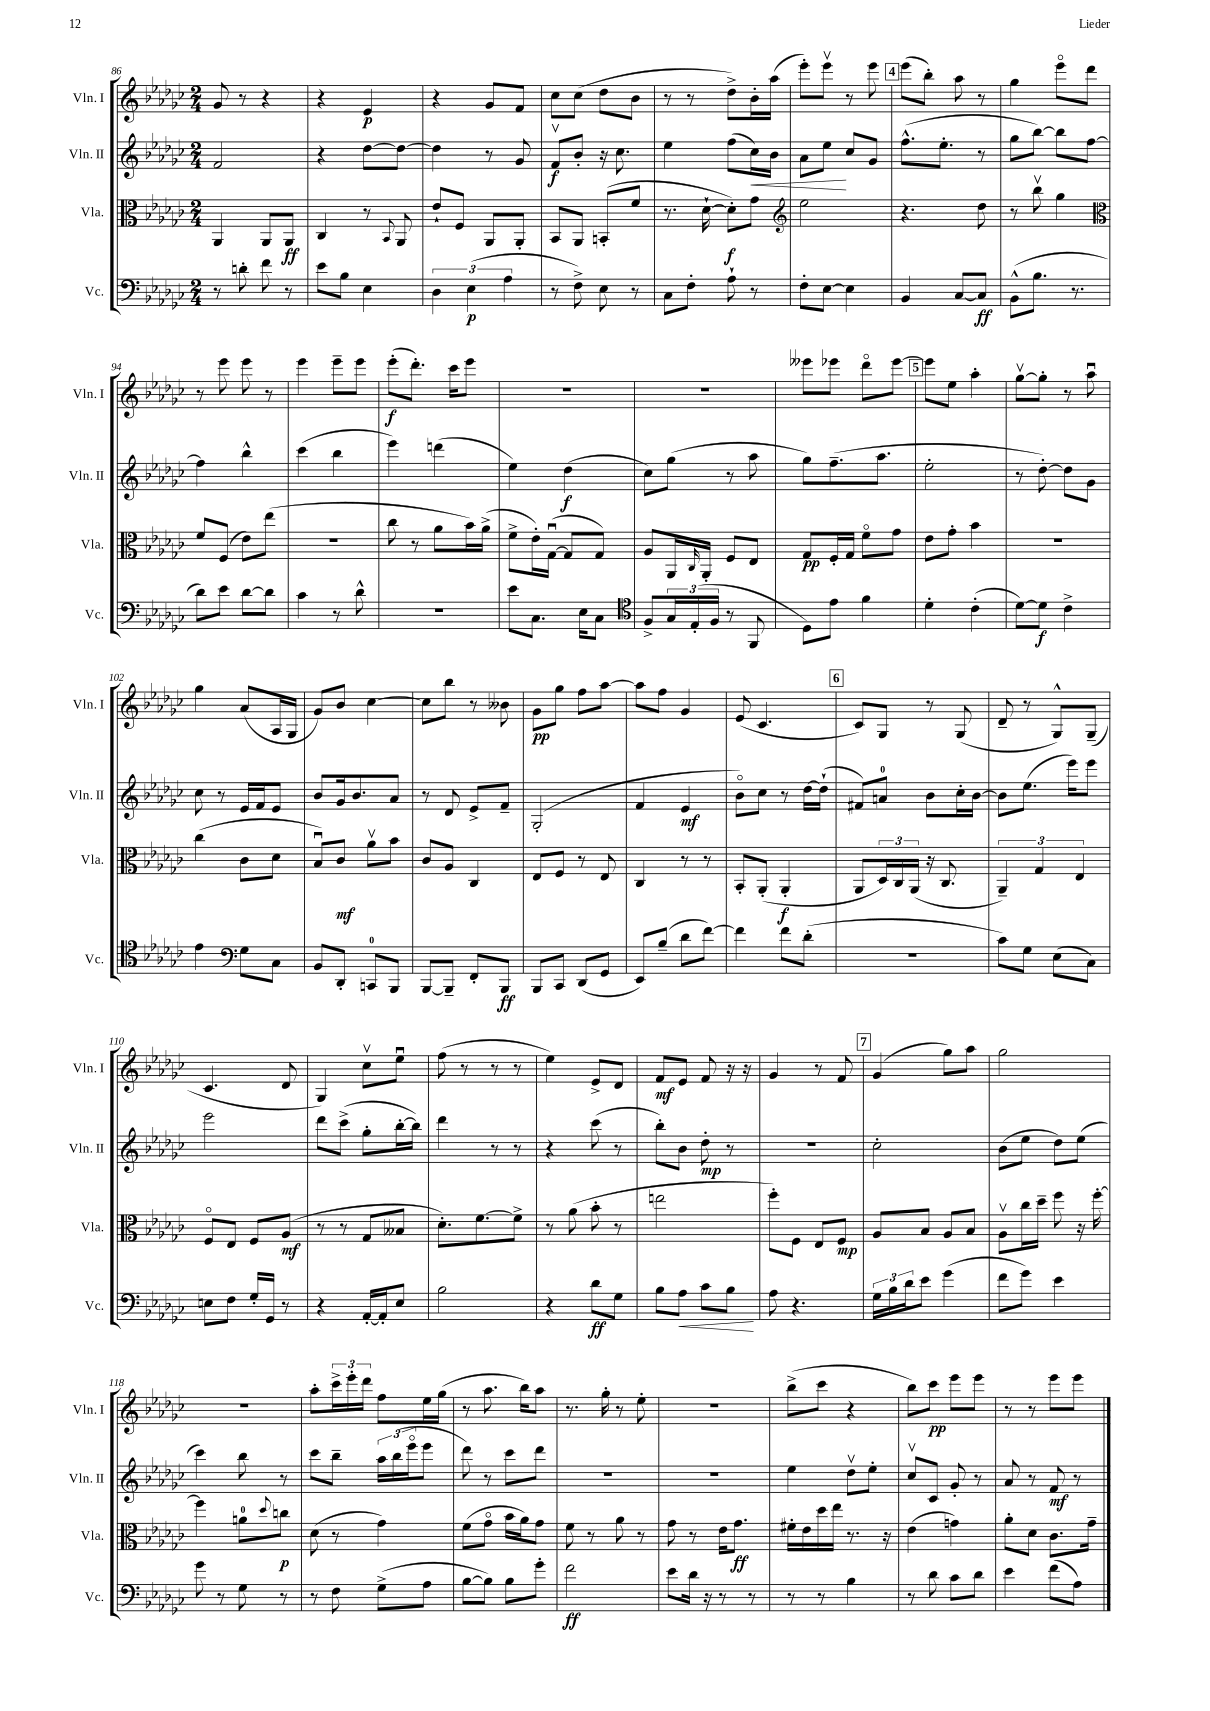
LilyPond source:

<<
\new StaffGroup <<
\new Staff = "s0" \with { instrumentName = "Vln. I" shortInstrumentName = "Vln. I" } {
    \clef treble \key ges \major \numericTimeSignature \time 2/4
    ges'8 r8 r4 |
    r4 ees'4\p |
    r4 ges'8 f'8 |
    ces''8 ces''8( des''8 bes'8 |
    r8 r8 des''8->) bes'16-. aes''16( |
    ees'''8-.) ees'''8\upbow r8 ees'''8 |
    \mark \markup { \box "4" } ees'''8( bes''8-.) aes''8 r8 |
    ges''4 ees'''8\flageolet des'''8 |
    r8 ees'''8 ees'''8 r8 |
    ees'''4 ees'''8-- ees'''8 |
    ees'''8-.\f( des'''8.-.) ces'''16 ees'''8 |
    R2 |
    R2 |
    eeses'''8 ees'''8 des'''8\flageolet ees'''8~ |
    \mark \markup { \box "5" } ees'''8 ees''8 aes''4-. |
    ges''8~\upbow ges''8-. r8 aes''8\downbow |
    ges''4 aes'8( aes16 ges16 |
    ges'8) bes'8 ces''4~ |
    ces''8 bes''8 r8 beses'8 |
    ges'8\pp ges''8 f''8 aes''8~ |
    aes''8 f''8 ges'4 |
    ees'8( ces'4. |
    \mark \markup { \box "6" } ces'8) ges8 r8 ges8( |
    des'8-- r8 ges8-^) ges8--( |
    ces'4. des'8 |
    ges4) ces''8\upbow ees''8\downbow |
    f''8( r8 r8 r8 |
    ees''4) ees'8-> des'8 |
    f'8\mf ees'8 f'8 r16 r16 |
    ges'4 r8 f'8 |
    \mark \markup { \box "7" } ges'4( ges''8) aes''8 |
    ges''2 |
    r2 |
    aes''8-. \tuplet 3/2 { ces'''16-> ees'''16-. des'''16 } f''8 ees''16 ges''16( |
    r8 aes''8. bes''16) aes''8 |
    r8. ges''16-. r8 ees''8-. |
    R2 |
    bes''8->( ces'''8 r4 |
    bes''8) ces'''8\pp ees'''8 ees'''8 |
    r8 r8 ees'''8 ees'''8 \bar "|." |
}
\new Staff = "s1" \with { instrumentName = "Vln. II" shortInstrumentName = "Vln. II" } {
    \clef treble \key ges \major \numericTimeSignature \time 2/4
    f'2 |
    r4 des''8~ des''8~ |
    des''4 r8 ges'8 |
    f'8\upbow\f bes'8-. r16 ces''8. |
    ees''4 f''8( ces''16\<) bes'16 |
    aes'8 ees''8\! ces''8 ges'8 |
    \mark \markup { \box "4" } f''8.-^( ees''8.-. r8 |
    ges''8 bes''8~) bes''8 f''8~ |
    f''4 bes''4-^ |
    ces'''4( bes''4 |
    ees'''4) d'''4( |
    ees''4) des''4\f( |
    ces''8) ges''8( r8 aes''8 |
    ges''8) f''8.--( aes''8. |
    \mark \markup { \box "5" } ees''2-. |
    r8 des''8~-.) des''8 ges'8 |
    ces''8 r8 ees'16 f'16 ees'8 |
    bes'8 ges'16 bes'8. aes'8 |
    r8 des'8 ees'8-> f'8-- |
    ges2-.( |
    f'4 ees'4\mf |
    bes'8\flageolet) ces''8 r8 des''16~ des''16-!( |
    \mark \markup { \box "6" } fis'8) a'8-0 bes'8 ces''16-. bes'16~ |
    bes'8 ees''8.( ees'''16) ees'''8 |
    ees'''2 |
    des'''8 ces'''8->( ges''8-. bes''16~-. bes''16) |
    des'''4 r8 r8 |
    r4 ces'''8( r8 |
    bes''8-.) bes'8 des''8-.\mp r8 |
    R2 |
    \mark \markup { \box "7" } ces''2-. |
    bes'8( ees''8 des''8) ees''8( |
    ces'''4) bes''8 r8 |
    ces'''8 bes''8-- \tuplet 3/2 { aes''16 bes''16( ees'''16\flageolet } ees'''8 |
    des'''8) r8 ces'''8 des'''8 |
    R2 |
    R2 |
    ees''4 des''8\upbow ees''8-. |
    ces''8\upbow ces'8 ges'8-. r8 |
    aes'8 r8 f'8\mf r8 \bar "|." |
}
\new Staff = "s2" \with { instrumentName = "Vla." shortInstrumentName = "Vla." } {
    \clef alto \key ges \major \numericTimeSignature \time 2/4
    aes,4 aes,8 aes,8\ff |
    ces4 r8 \appoggiatura { bes,8 } aes,8 |
    ees'8-! f8 aes,8 aes,8-. |
    bes,8 aes,8 b,8-.( f'8 |
    r8. des'16~-! des'8-.\f) ges'8 |
    \clef treble ees''2 |
    \mark \markup { \box "4" } r4. des''8 |
    r8 bes''8\upbow ges''4 |
    \clef alto f'8 f8( ees'8) ees''8( |
    r2 |
    ces''8 r8 aes'8 bes'16) aes'16->( |
    f'8-> ees'16-.) ges16~\downbow( ges8 ges8) |
    aes8 aes,16 \grace { ces16 } aes,16-. f8 ees8 |
    ges8\pp f16-. ges16 f'8\flageolet ges'8 |
    \mark \markup { \box "5" } ees'8 ges'8-. bes'4 |
    R2 |
    ces''4( ces'8 des'8 |
    bes8\downbow) ces'8\mf aes'8\upbow bes'8 |
    ces'8 aes8 ces4 |
    ees8 f8 r8 ees8 |
    ces4 r8 r8 |
    bes,8-. aes,8-.( aes,4-.\f |
    \mark \markup { \box "6" } aes,8 \tuplet 3/2 { des16) ces16 aes,16( } r16 ces8. |
    \tuplet 3/2 { aes,4--) ges4 ees4 } |
    f8\flageolet ees8 f8 aes8\mf( |
    r8 r8 ges8 beses8 |
    des'8.-.) f'8.~ f'8-> |
    r8 aes'8( bes'8-. r8 |
    e''2 |
    f''8-.) f8 ees8 f8\mp |
    \mark \markup { \box "7" } aes8 bes8 aes8 bes8 |
    aes8\upbow ces''16 des''16-- f''8 r16 f''16~-. |
    f''4 a'8-0 \appoggiatura { des''8 } c''8\p |
    des'8( r8 ges'4) |
    f'8( ges'8\flageolet bes'16 aes'16) ges'8 |
    f'8 r8 aes'8 r8 |
    ges'8 r8 ees'16 ges'8.\ff |
    fis'16-. ees'16 des''16 ees''16 r8. r16 |
    ees'4( g'4) |
    aes'8-. des'8 ces'8. ges'16-- \bar "|." |
}
\new Staff = "s3" \with { instrumentName = "Vc." shortInstrumentName = "Vc." } {
    \clef bass \key ges \major \numericTimeSignature \time 2/4
    r8 d'8-. f'8 r8 |
    ees'8 bes8 ees4 |
    \tuplet 3/2 { des4 ees4\p( aes4 } |
    r8 f8->) ees8 r8 |
    ces8 f8-. aes8-! r8 |
    f8-. ees8~ ees4 |
    \mark \markup { \box "4" } bes,4 ces8~ ces8\ff |
    bes,8-^( bes8. r8. |
    des'8) ees'8 des'8~ des'8 |
    ces'4 r8 des'8-^ |
    r2 |
    ees'8 ces8. ees16 ces8 |
    \clef tenor f8-> \tuplet 3/2 { ges16 ees16-.( f16 } r8 f,8 |
    des8) ees'8 f'4 |
    \mark \markup { \box "5" } des'4-. ces'4-.( |
    des'8~) des'8\f ces'4-> |
    ees'4 \clef bass ges8 ces8 |
    bes,8 des,8-. c,8-0 bes,,8 |
    bes,,8~ bes,,8-- f,8-. bes,,8\ff |
    bes,,8 ces,8 des,8( ges,8 |
    ees,8) bes8--( des'8 f'8~) |
    f'4 f'8 des'8-.( |
    \mark \markup { \box "6" } R2 |
    ces'8) ges8 ees8( ces8) |
    e8 f8 ges16-. ges,16 r8 |
    r4 aes,16~-. aes,16-. ees8 |
    bes2 |
    r4 des'8\ff ges8 |
    bes8 aes8\< ces'8 bes8\! |
    aes8 r4. |
    \mark \markup { \box "7" } \tuplet 3/2 { ges16 bes16 des'16 } ees'8 ges'4( |
    f'8 ges'8) ees'4 |
    ges'8 r8 ges8 r8 |
    r8 f8 ges8->( aes8 |
    bes8~ bes8) bes8 ges'8-. |
    f'2\ff |
    ees'8 des'16 r16 r8 r8 |
    r8 r8 bes4 |
    r8 des'8 ces'8 des'8 |
    ees'4 f'8( aes8) \bar "|." |
}
>>
>>
\layout { \context { \Score currentBarNumber = #86 } }
